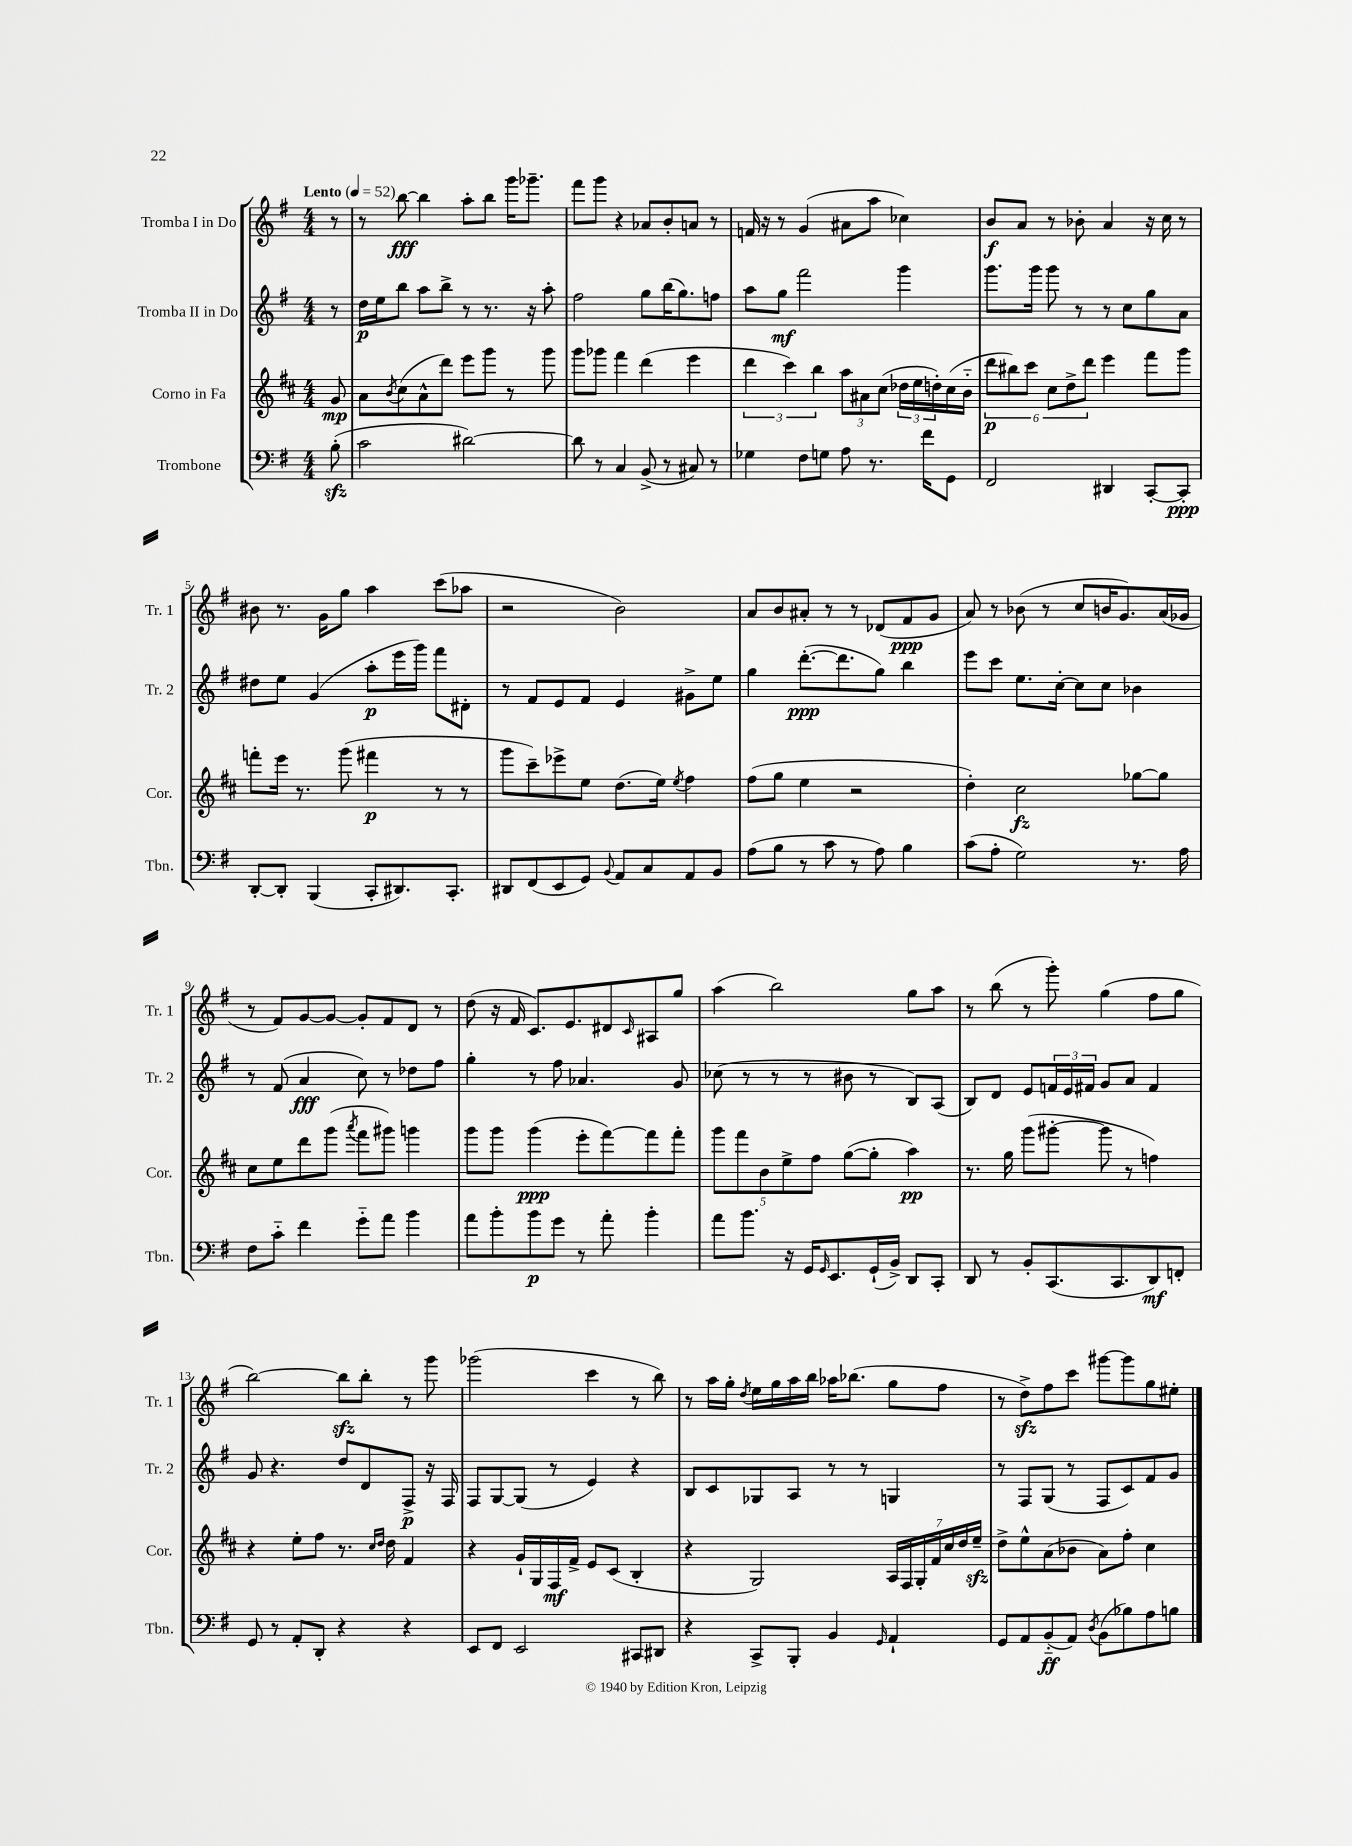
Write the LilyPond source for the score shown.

<<
\new StaffGroup <<
\new Staff = "s0" \with { instrumentName = "Tromba I in Do" shortInstrumentName = "Tr. 1" } {
    \clef treble \key g \major \numericTimeSignature \time 4/4 \partial 8 \tempo "Lento" 4 = 52
    r8 |
    r8 b''8~\fff b''4 a''8-. b''8 g'''16 ges'''8.-- |
    fis'''8 g'''8 r4 aes'8 b'8-. a'8 r8 |
    f'16 r16 r8 g'4( ais'8 a''8 ces''4) |
    b'8\f a'8 r8 bes'8-. a'4 r16 c''16 r8 |
    bis'8 r8. g'16 g''8 a''4 c'''8( aes''8 |
    r2 b'2) |
    a'8 b'8 ais'8-. r8 r8 des'8( fis'8\ppp g'8 |
    a'8) r8 bes'8( r8 c''8 b'16 g'8.) a'16( ges'16 |
    r8 fis'8) g'8~ g'8~ g'8-. fis'8 d'8 r8 |
    d''8( r16 fis'16 c'8.) e'8. dis'8 \grace { c'16 } ais8 g''8 |
    a''4( b''2) g''8 a''8 |
    r8 b''8( r8 g'''8-.) g''4( fis''8 g''8 |
    b''2~) b''8\sfz b''8-. r8 g'''8 |
    ges'''2( c'''4 r8 b''8) |
    r8 a''16 g''16-. \acciaccatura { d''8 } e''16 g''16 a''16 b''16 aes''16 bes''8.( g''8 fis''8 |
    r8 d''8->\sfz) fis''8 c'''8 gis'''8~ gis'''8 g''8 eis''8-. \bar "|." |
}
\new Staff = "s1" \with { instrumentName = "Tromba II in Do" shortInstrumentName = "Tr. 2" } {
    \clef treble \key g \major \numericTimeSignature \time 4/4 \partial 8
    r8 |
    d''16\p e''16 b''8 a''8 b''8-> r8 r8. r16 a''8-. |
    fis''2 g''8 b''16( g''8.) f''8 |
    a''8 g''8\mf fis'''2 g'''4 |
    g'''8. g'''16 g'''8 r8 r8 c''8 g''8 a'8 |
    dis''8 e''8 g'4( a''8-.\p e'''16 g'''16) fis'''8 dis'8-. |
    r8 fis'8 e'8 fis'8 e'4 gis'8-> e''8 |
    g''4 d'''8.~-.\ppp( d'''8. g''8) b''4 |
    e'''8 c'''8 e''8. c''16~-. c''8 c''8 bes'4 |
    r8 fis'8( a'4\fff c''8) r8 des''8 fis''8 |
    g''4-. r8 fis''8 aes'4. g'8 |
    ces''8( r8 r8 r8 bis'8 r8 b8) a8( |
    b8) d'8 e'8 \tuplet 3/2 { f'16 e'16 fis'16 } g'8 a'8 fis'4 |
    g'8 r4. d''8 d'8 fis8->\p r16 fis16 |
    fis8 g8~ g8( r8 e'4) r4 |
    b8 c'8 ges8 a8 r8 r8 g4 |
    r8 fis8 g8( r8 fis8 c'8) fis'8 g'8 \bar "|." |
}
\new Staff = "s2" \with { instrumentName = "Corno in Fa" shortInstrumentName = "Cor." } {
    \clef treble \key d \major \numericTimeSignature \time 4/4 \partial 8
    g'8\mp |
    a'8 \acciaccatura { b'8 } cis''8( a'8-^ d'''8) e'''8 g'''8 r8 g'''8 |
    g'''8 ges'''8 fis'''4 d'''4( e'''4 |
    \tuplet 3/2 { d'''4 cis'''4) b''4 } \tuplet 3/2 { a''8 ais'8 cis''8( } \tuplet 3/2 { des''16 e''16 d''16-.) } cis''16( b'16-_ |
    \tuplet 6/4 { d'''8\p bis''8) cis'''8 cis''8 d''8-> d'''8 } e'''4 fis'''8 g'''8 |
    f'''8-. e'''16 r8. g'''8( fis'''4\p r8 r8 |
    g'''8 cis'''8--) ees'''8-> e''8 d''8.( e''16) \acciaccatura { e''8 } fis''4 |
    fis''8( g''8 e''4 r2 |
    d''4-.) cis''2\fz ges''8~ ges''8 |
    cis''8 e''8 d'''8 g'''8( \acciaccatura { a'''8 } fis'''8 gis'''8) g'''4 |
    g'''8 g'''8 g'''4\ppp( e'''8-. fis'''8~) fis'''8 fis'''8-. |
    \tuplet 5/4 { g'''8 fis'''8 b'8 e''8-> fis''8 } g''8~( g''8-. a''4\pp) |
    r8. g''16 g'''8( gis'''8~-. gis'''8 r8 f''4) |
    r4 e''8-. fis''8 r8. \grace { cis''16 d''16 } d''16 fis'4 |
    r4 g'16-! g16 fis16\mf fis'16-> e'8 cis'8( b4-. |
    r4 g2) \tuplet 7/4 { a16 fis16 g16-. fis'16 cis''16 d''16 e''16--\sfz } |
    d''8-> e''8-^ a'8( bes'8 a'8) fis''8-. cis''4 \bar "|." |
}
\new Staff = "s3" \with { instrumentName = "Trombone" shortInstrumentName = "Tbn." } {
    \clef bass \key g \major \numericTimeSignature \time 4/4 \partial 8
    b8-.\sfz( |
    c'2 dis'2~) |
    dis'8 r8 c4 b,8->( r8 cis8) r8 |
    ges4 fis8 g8 a8 r8. fis'16 g,8 |
    fis,2 dis,4 c,8~-. c,8-.\ppp |
    d,8~-. d,8-. b,,4( c,8-. dis,8.) c,8.-. |
    dis,8 fis,8( e,8 g,8) \appoggiatura { b,8 } a,8 c8 a,8 b,8 |
    a8( b8 r8 c'8 r8 a8) b4 |
    c'8( a8-. g2) r8. a16 |
    fis8 c'8-_ fis'4 g'8-_ a'8 b'4 |
    a'8 b'8-. b'8\p g'8 r8 a'8-. b'4-. |
    a'8 b'8. r16 g,16 \grace { g,16 } e,8. g,16-!( b,16->) d,8 c,8-. |
    d,8 r8 b,8-. c,8.( c,8. d,8\mf) f,8-. |
    g,8 r8 a,8-. d,8-. r4 r4 |
    e,8 fis,8 e,2 cis,8 dis,8 |
    r4 c,8-> b,,8-. b,4 \grace { g,16 } a,4-! |
    g,8 a,8 b,8-_\ff( a,8) \acciaccatura { d8 } b,8( bes8) a8 b8 \bar "|." |
}
>>
>>
